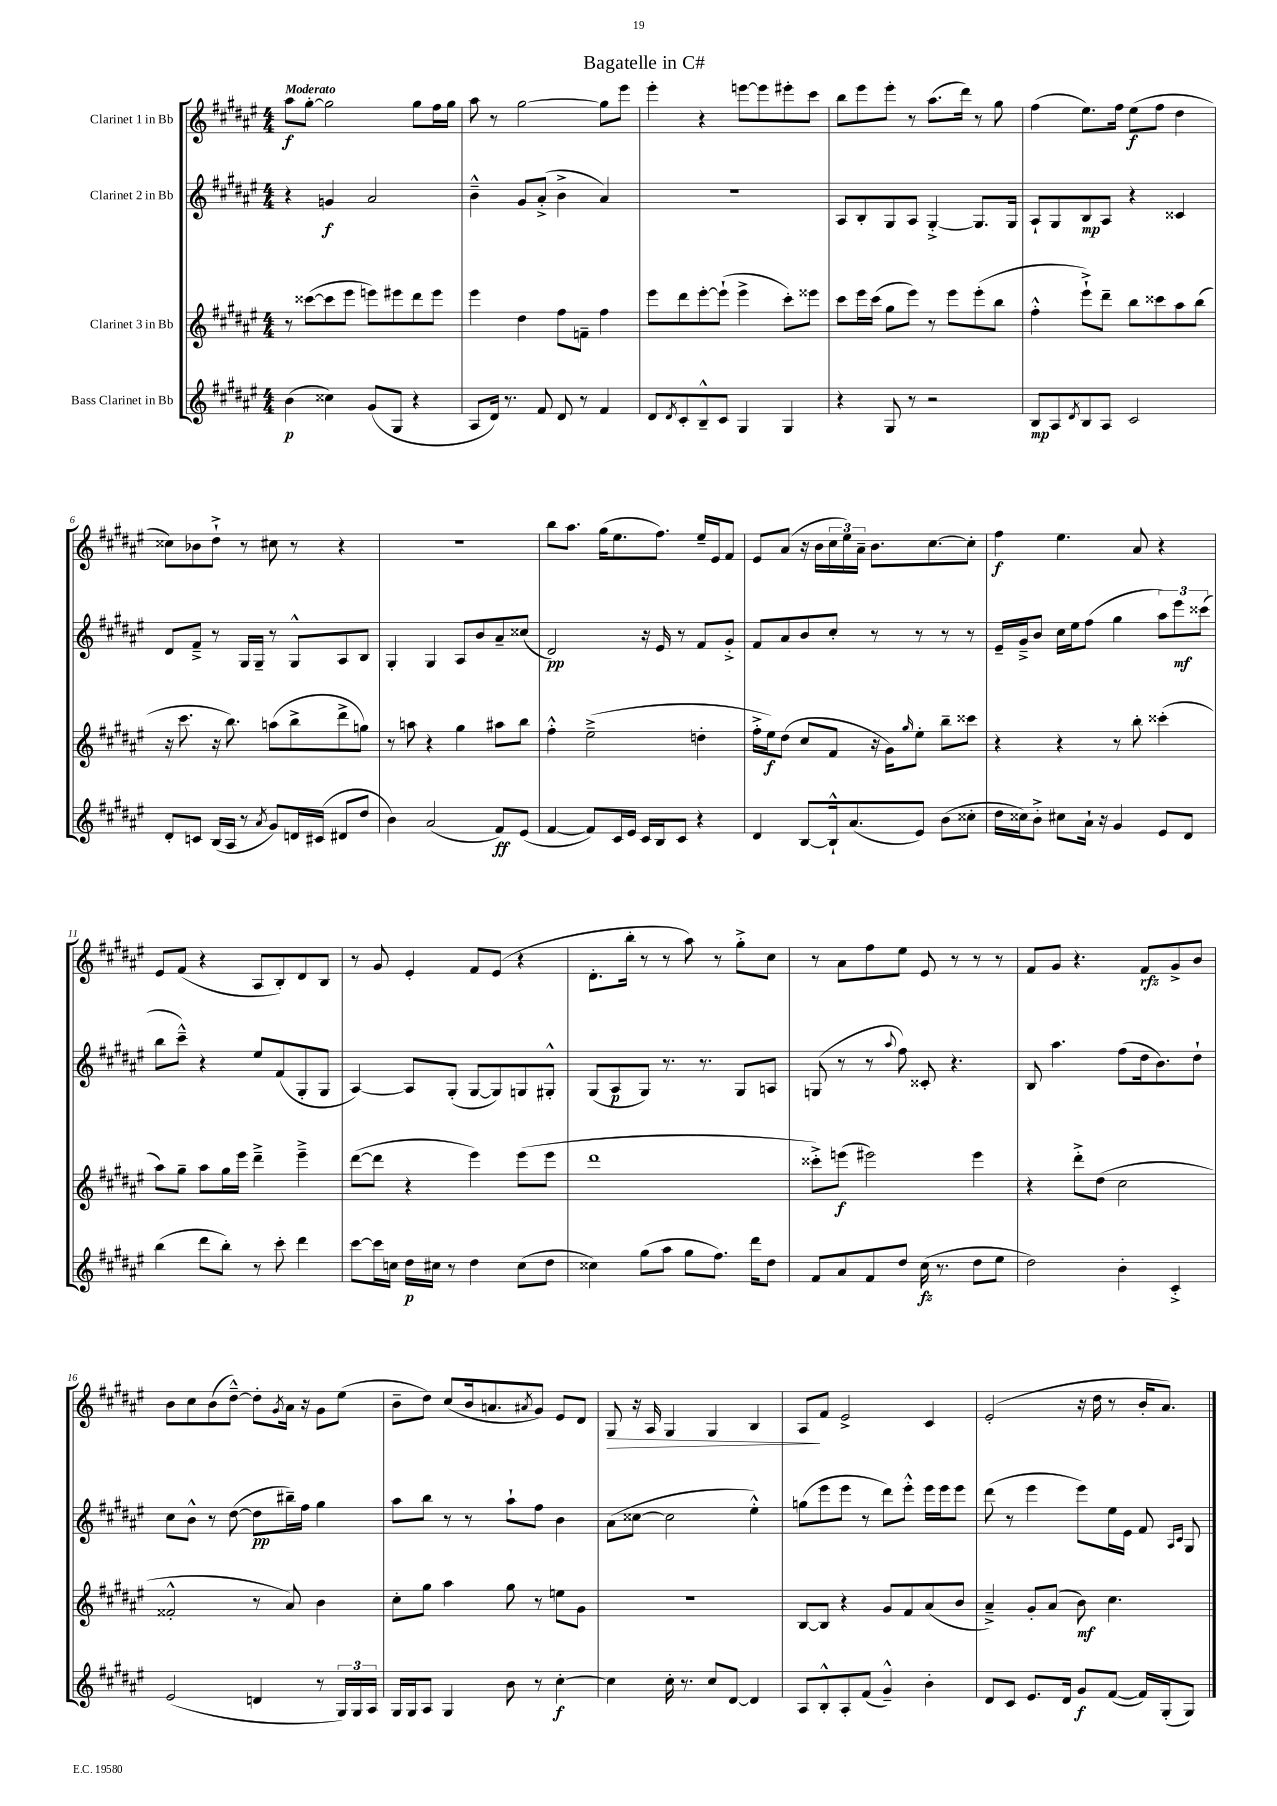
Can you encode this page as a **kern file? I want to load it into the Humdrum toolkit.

**kern	**kern	**kern	**kern
*staff4	*staff3	*staff2	*staff1
*clefG2	*clefG2	*clefG2	*clefG2
*k[f#c#g#d#a#e#]	*k[f#c#g#d#a#e#]	*k[f#c#g#d#a#e#]	*k[f#c#g#d#a#e#]
*M4/4	*M4/4	*M4/4	*M4/4
(4b\	8r	4r	8aa#\L
.	([8ccc##\L	.	[8gg#'\J
4cc##\)	8ccc##\]	4g/	2gg#\]
.	8eee#\J	.	.
(8g#/L	8eee\L)	2a#/	.
8G#/J	8eee#\	.	.
4r	8ddd#\	.	8gg#\L
.	8eee#\J	.	16ff#\L
.	.	.	16gg#\JJ
=	=	=	=
8A#/L	4eee#\	4b~^^\	8aa#\
16d#/Jk)	.	.	8r
8.r	.	.	.
.	4dd#\	8g#/L	[2gg#\
8f#/	.	(8a#'^/J	.
8d#/	8ff#\L	4b^\	.
8r	8f~\J	.	.
4f#/	4ff#\	4a#/)	8gg#\]L
.	.	.	8eee#\J
=	=	=	=
8d#/L	8eee#\L	1r	4eee#'\
8qd#/	.	.	.
8c#'/	8ddd#\	.	.
8B~^^/	[8eee#'\	.	4r
8c#/J	(8eee#`\]J	.	.
4G#/	4eee#^\	.	[8eee\L
.	.	.	8eee\]
4G#/	8ccc#'\L)	.	8eee#'\
.	8eee##\J	.	8ccc#\J
=	=	=	=
4r	8ccc#\L	8A#/L	8bb\L
.	16eee#\L	8B'/	8eee#\
.	(16ccc#\JJ	.	.
8G#/	8gg#\L	8G#/	8eee#'\J
8r	8eee#\J)	8A#/J	8r
2r	8r	[4G#'^/	(8.aa#\L
.	8eee#\L	.	.
.	.	.	16ddd#\Jk)
.	(8eee#'\	8.G#/]L	8r
.	8bb\J	.	8gg#\
.	.	16G#/Jk	.
=	=	=	=
8B/L	4ff#'^^\	8A#`/L	(4ff#\
8A#/	.	8G#/	.
8qd#/	.	.	.
8B/	8eee#`^\L)	8B/	8.ee#\L)
8A#/J	8ddd#~\J	8A#/J	.
.	.	.	16ff#\Jk
2c#/	8bb\L	4r	(8ee#\L
.	8ccc##\	.	8ff#\J
.	8aa#\	4c##/	4dd#\
.	(8bb\J	.	.
=	=	=	=
8d#'/L	16r	8d#/L	8cc##\L)
.	8.ccc#\	.	.
8c/J	.	8f#~^/J	8b-\
(16B/LL	16r	8r	8dd#`^\J
16A#/JJ	8.bb\)	.	.
8r	.	16G#/LL	8r
.	.	16G#~/JJ	.
8qa#/	.	.	.
8g#/L)	(8aa\L	8r	8cc#\
16d/L	8bb^\	8G#^^/L	8r
(16c#/JJ	.	.	.
8d#/L	8ddd#^\	8A#/	4r
8dd#/J	8gg\J)	8B/J	.
=	=	=	=
4b\)	8r	4G#'/	1r
.	8aa\	.	.
(2a#/	4r	4G#/	.
.	4gg#\	8A#/L	.
.	.	8b/	.
8f#/L)	8aa#\L	8a#~/	.
(8e#/J	8bb\J	(8cc##/J	.
=	=	=	=
[4f#/	4ff#'^^\	2d#/)	8bb\L
.	.	.	8.aa#\J
8f#/]L)	(2ee#~^\	.	.
.	.	.	(16gg#\LK
16c#/L	.	.	8.ee#\
16e#/JJ	.	.	.
16c#/LL	.	16r	.
16B/J	.	16e#/	8.ff#\J)
8c#/J	.	8r	.
4r	4dd'\	8f#/L	16ee#~/LL
.	.	.	16e#/J
.	.	8g#'^/J	8f#/J
=	=	=	=
4d#/	16ff#'^\LL	8f#/L	8e#/L
.	16ee#\J)	.	.
.	(8dd#\J	8a#/	(8a#/J
[8B/L	8cc#/L	8b/	16r
.	.	.	16b\LL
16B`^^/]k	8f#/J	8cc#'/J	24cc#\
.	.	.	24ee#\)
(8.a#/	.	.	.
.	.	.	24a#~\JJ
.	16r	8r	8.b\L
.	16g#\LK)	.	.
.	16qqgg#/	.	.
8e#/J)	8ee#'\J	8r	.
.	.	.	[8.cc#\
(8b\L	8bb~\L	8r	.
8cc##'\J	8ccc##\J	8r	8cc#'\]J
=	=	=	=
16dd#\LL	4r	16e#~/LL	4ff#\
16cc##\J)	.	16g#~^/J	.
8b'^\J	.	8b/J	.
8cc#\L	4r	16cc#\LL	4.ee#\
.	.	16ee#\J	.
16a#`\Jk	.	(8ff#\J	.
16r	.	.	.
4g#/	8r	4gg#\	.
.	8bb'\	.	8a#/
8e#/L	(4ccc##'\	12aa#\L)	4r
.	.	12eee#\	.
8d#/J	.	.	.
.	.	(12ccc##\J	.
=	=	=	=
(4bb\	8aa#\L)	8bb\L	8e#/L
.	8gg#~\J	8ccc#~^^\J)	(8f#/J
8ddd#\L	8aa#\L	4r	4r
8bb'\J)	16gg#\L	.	.
.	16eee#\JJ	.	.
8r	4ddd#~^\	8ee#/L	8A#/L
8ccc#'\	.	(8f#/	8B'/)
4ddd#\	4eee#~^\	8G#'/	8d#/
.	.	8G#/J	8B/J
=	=	=	=
[8ccc#\L	([8ddd#\L	[4A#/)	8r
16ccc#\]L	8ddd#\]J	.	8g#/
16cc\JJ	.	.	.
16dd#\LL	4r	8A#/]L	4e#'/
16cc#\JJ	.	.	.
8r	.	(8G#'/J	.
4dd#\	4eee#\)	[8G#/L	8f#/L
.	.	8G#/])	(8e#/J
(8cc#\L	(8eee#\L	8G/	4r
8dd#\J	8eee#\J	8G#'^^/J	.
=	=	=	=
4cc##\)	1ddd#	(8G#/L	8.d#'\L
.	.	8A#/	.
.	.	.	16bb'\Jk
(8gg#\L	.	8G#/J)	8r
8aa#\J	.	8.r	8r
8gg#\L	.	.	8aa#\)
.	.	8.r	.
8.ff#\J)	.	.	8r
.	.	8G#/L	8gg#'^\L
16ddd#\LK	.	.	.
8dd#\J	.	8A/J	8cc#\J
=	=	=	=
8f#/L	8ccc##'^\L)	(8G/	8r
8a#/	(8eee\J	8r	8a#\L
8f#/	2eee#\)	8r	8ff#\
.	.	8qqaa#/	.
8dd#/J	.	8ff#\)	8ee#\J
(16cc#\	.	8c##'/	8e#/
8.r	.	.	.
.	.	4.r	8r
8dd#\L	4eee#\	.	8r
8ee#\J	.	.	8r
=	=	=	=
2dd#\)	4r	8B/	8f#/L
.	.	4.aa#\	8g#/J
.	8ddd#'^\L	.	4.r
.	(8dd#\J	.	.
4b'\	2cc#\	(8ff#\L	.
.	.	16dd#\k	8f#/L
.	.	8.b\)	.
4c#'^/	.	.	8g#^/
.	.	8dd#`\J	8b/J
=	=	=	=
(2e#/	2f##'^^/	8cc#\L	8b\L
.	.	8b^^\J	8cc#\
.	.	8r	(8b\
.	.	([8dd#\	[8dd#~^^\J)
4d/	8r	8dd#\]L	8dd#'\]L
.	.	.	8qg#/
.	8a#/)	16bb#~\L)	16a#\Jk
.	.	16ff#\JJ	16r
8r	4b\	4gg#\	8g#\L
24G#/LL)	.	.	(8ee#\J
24G#/	.	.	.
24A#/JJ	.	.	.
=	=	=	=
16G#/LL	8cc#'\L	8aa#\L	8b~\L
16G#/J	.	.	.
8A#/J	8gg#\J	8bb\J	8dd#\J)
4G#/	4aa#\	8r	(8cc#/L
.	.	8r	16b/k
.	.	.	8.a/
8b\	8gg#\	8aa#`\L	.
.	.	.	8qa#/
8r	8r	8ff#\J	8g#/J)
[4cc#'\	8ee\L	4b\	8e#/L
.	8g#\J	.	8d#/J
=	=	=	=
4cc#\]	1r	(8a#\L	8G#/
.	.	[8cc##\J	16r
.	.	.	16A#/
16cc#'\	.	2cc##\]	4G#/
8.r	.	.	.
8cc#/L	.	.	4G#/
[8d#/J	.	.	.
4d#/]	.	4ee#'^^\)	4B/
=	=	=	=
8A#/L	[8B/L	(8gg\L	8A#/L
8B'^^/	8B/]J	8eee#\	8f#/J
8A#'/	4r	8eee#\J	2e#^/
(8f#/J	.	8r	.
4g#~^^/)	8g#/L	8ddd#\L)	.
.	8f#/	8eee#'^^\J	.
4b'\	(8a#/	16eee#\LL	4c#/
.	.	16eee#\J	.
.	8b/J	8eee#\J	.
=	=	=	=
8d#/L	4a#~^/)	(8ddd#\	(2e#'/
8c#/J	.	8r	.
8.e#/L	8g#'/L	4eee#\	.
.	(8a#/J	.	.
16d#/Jk	.	.	.
8g#/L	8b\)	8eee#\L)	16r
.	.	.	16dd#\
([8f#/J	4.cc#\	16ee#\L	8r
.	.	16e#\JJ	.
16f#/]LL)	.	8f#/	16b'/LK
(16G#'/J	.	.	8.a#/J)
.	.	16qqA#/LL	.
.	.	16qqc#/JJ	.
8G#/J)	.	8G#/	.
==	==	==	==
*-	*-	*-	*-
